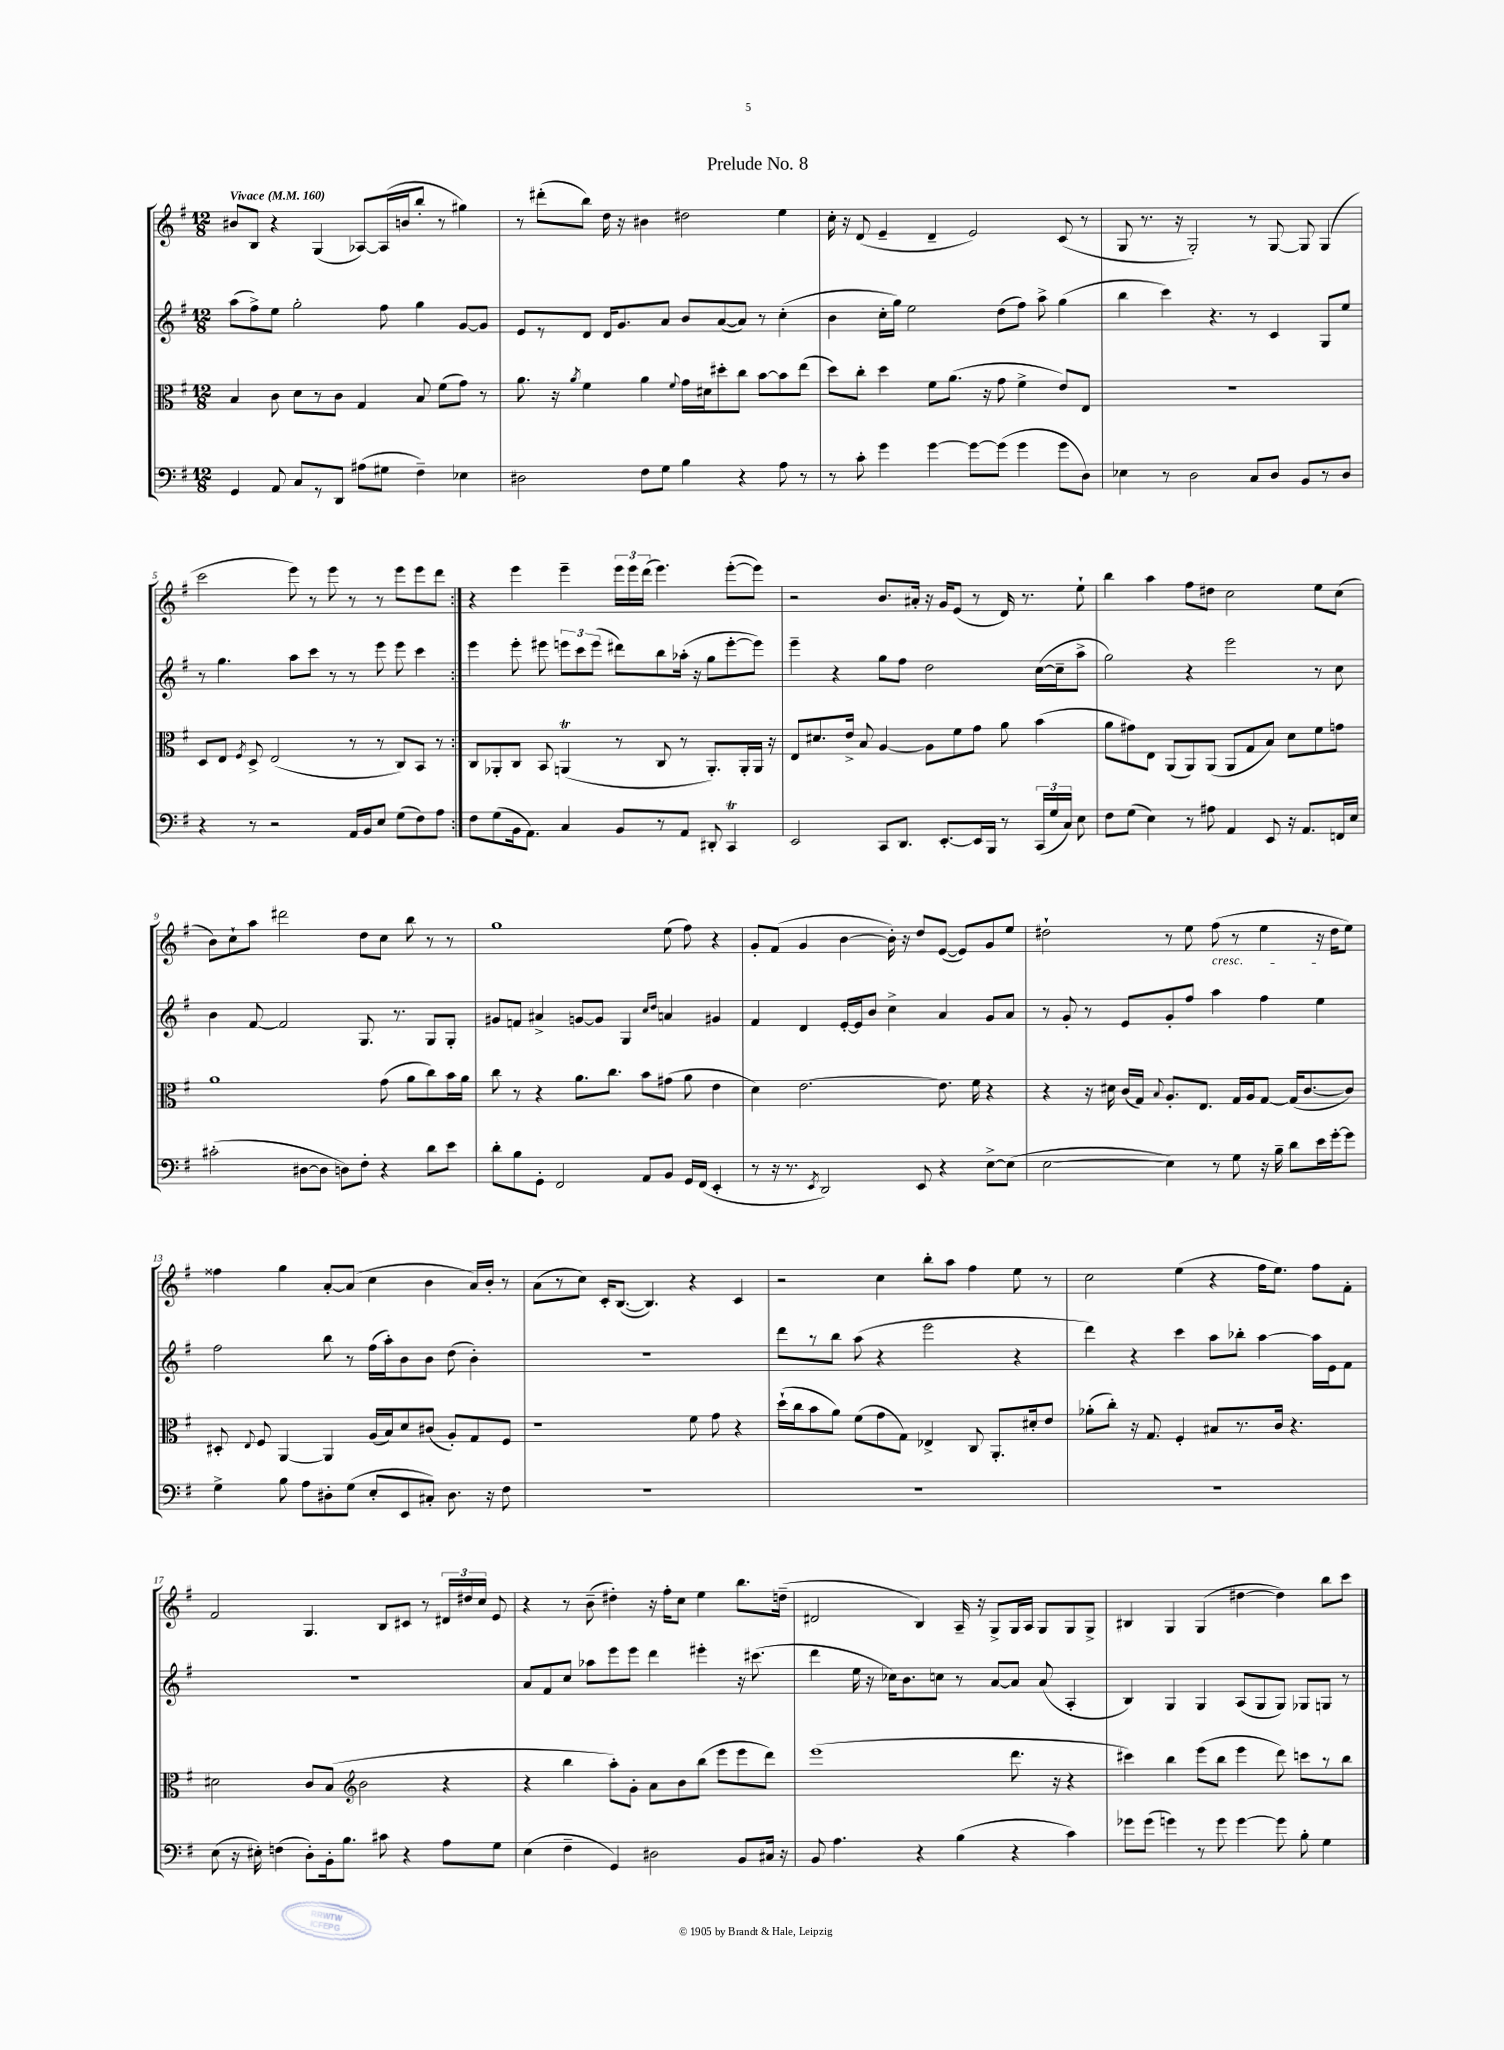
\header { title = "Prelude No. 8" }
<<
\new StaffGroup <<
\new Staff = "s0" {
    \clef treble \key g \major \numericTimeSignature \time 12/8 \tempo "Vivace" 4 = 160
    \autoBeamOff \repeat volta 2 { bis'8[ b8] r4 g4( aes8[~) aes16( b'16 b''8]-. r8 gis''4) |
    r8 dis'''8[-.( b''8]) d''16 r16 bis'4 dis''2 e''4 |
    c''16-. r16 d'8( e'4-- d'4-- e'2) c'8( r8 |
    g8 r8. r16 g2-.) r8 g8~ g8 g4( |
    c'''2 e'''8) r8 e'''8 r8 r8 e'''8[ e'''8 d'''8] | }
    r4 e'''4 e'''4-- \tuplet 3/2 { e'''16[ e'''16 d'''16]( } e'''4.) e'''8[~-.( e'''8]) |
    r2 b'8.[ ais'16]-. r16 g'16[ e'8]( r8 d'16) r8. e''8-! |
    b''4 a''4 fis''8[ dis''8] c''2 e''8[ c''8]( |
    b'8[) c''8-! a''8] dis'''2 d''8[ c''8] b''8 r8 r8 |
    g''1 e''8( fis''8) r4 |
    g'8[-. fis'8]( g'4 b'4~ b'16-.) r16 d''8[ e'8]~( e'8[) g'8 e''8] |
    dis''2-! r8 e''8 fis''8\cresc( r8 e''4 r16 dis''16[\! e''8]) |
    fisis''4 g''4 a'8[~-. a'8]( c''4 b'4 a'16[) b'16]-. r8 |
    a'8[( r8 c''8]) c'16[-. b8.]~( b4.) r4 c'4 |
    r2 c''4 b''8[-. a''8] fis''4 e''8 r8 |
    c''2 e''4( r4 fis''16[ e''8.]) fis''8[ fis'8]-. |
    fis'2 g4. b8[ cis'8] r8 \tuplet 3/2 { dis'16[ dis''16 c''16] } e'8 |
    r4 r8 b'8--( dis''4-.) r16 fis''16[-. c''8] e''4 b''8.[ d''16]--( |
    dis'2 b4) a16-- r16 g8[-> g16 a16] g8[ g8 g8]-> |
    bis4 g4 g4( dis''4~ dis''4) b''8[ c'''8] \bar "|." |
}
\new Staff = "s1" {
    \clef treble \key g \major \numericTimeSignature \time 12/8
    \autoBeamOff \repeat volta 2 { a''8[( fis''8->) e''8] g''2-. fis''8 g''4 g'8[~ g'8] |
    e'8[ r8 d'8] d'16[ g'8. a'8] b'8[ a'8~( a'8]) r8 c''4-.( |
    b'4 c''16[-. g''16]) e''2 d''8[( fis''8]) a''8-> g''4( |
    b''4 c'''4) r4. r8 c'4 g8[ e''8] |
    r8 g''4. a''8[ c'''8] r8 r8 e'''8 e'''8 c'''4 | }
    e'''4 e'''8-. eis'''8 \tuplet 3/2 { e'''8[ c'''8 e'''8]( } dis'''8[) b''8 aes''16]-.( r16 g''8[ e'''8~-. e'''8]) |
    e'''4-- r4 g''8[ fis''8] d''2 c''16[~( c''16-- a''8]-> |
    g''2) r4 e'''2 r8 c''8 |
    b'4 fis'8~ fis'2 g8. r8. g8[ g8]-. |
    gis'8[ f'8] ais'4-> g'8[~ g'8] g4 \grace { c''16[ d''16] } a'4 gis'4 |
    fis'4 d'4 e'16[~-. e'16 b'8] c''4-> a'4 g'8[ a'8] |
    r8 g'8-. r8 e'8[ g'8-. fis''8] a''4 fis''4 e''4 |
    fis''2 b''8 r8 fis''16[( a''16-.) b'8 b'8] d''8( b'4-.) |
    R1. |
    d'''8[ r8 b''8] a''8( r4 e'''2 r4 |
    d'''4) r4 c'''4 a''8[ bes''8]-. a''4~ a''16[ e'16 fis'8] |
    R1. |
    a'8[ fis'8 c''8] aes''8[ e'''8 e'''8] d'''4 eis'''4-. r16 cis'''8.( |
    d'''4 e''16 r16 ces''16[) b'8. c''8] r8 a'8[~ a'8] a'8( a4-. |
    b4) g4 g4 a8[( g8 g8]) ges8[ g8] r8 \bar "|." |
}
\new Staff = "s2" {
    \clef alto \key g \major \numericTimeSignature \time 12/8
    \autoBeamOff \repeat volta 2 { b4 c'8 d'8[ r8 c'8] g4 b8 fis'8[( g'8]) r8 |
    a'8. r16 \acciaccatura { a'8 } fis'4 a'4 \appoggiatura { fis'8 } g'16[ dis'16 dis''8-. c''8] b'8[~ b'8 e''8]( |
    d''8[) c''8]-. d''4 fis'8[ a'8.]( r16 g'8 fis'4-> e'8[) e8] |
    R1. |
    d8[ e8] \acciaccatura { fis8 } d8-> e2( r8 r8 c8[) b,8] r8 | }
    c8[ aes,8-. c8] b,8 a,4\trill( r8 c8 r8 a,8.[-.) a,16-. a,16] r16 |
    e8[ dis'8. e'16]-> b8 a4~ a8[ fis'8 g'8] a'8 b'4( |
    a'8[ gis'8) e8] a,8[( a,8) a,8]( a,8[ g8 b8]) d'8[ fis'8 g'8] |
    a'1 g'8( a'8[ c''8) b'16 a'16] |
    c''8 r8 r4 a'8.[ c''8.] b'8[ gis'8]( a'8 e'4 |
    d'4) e'2.~ e'8. fis'16 r4 |
    r4 r16 dis'16 c'16[( g16]) \appoggiatura { b8 } a8.[-. e8.] g16[ a16 g8]~ g16[( c'8.~ c'8]) |
    dis8-. \appoggiatura { e8 } fis8 a,4~ a,4 a16[( b16) d'8 cis'8]( a8[-.) g8 fis8] |
    r1 fis'8 g'8 r4 |
    d''16[-!( c''16 b'8 a'8]) fis'8[( g'8 g8]) ees4-> c8 a,8.[-. dis'16-. e'8] |
    aes'8[-.( c''8]-.) r16 g8. fis4-. bis8[ r8. c'16] r4. |
    dis'2 c'8[ b8]( \clef treble b'2 r4 |
    r4 b''4 a''8[-.) g'8]-. a'8[ b'8 b''8]( e'''8[ e'''8 d'''8]) |
    e'''1( d'''8. r16 r4 |
    cis'''4) b''4 e'''8[( b''8] e'''4 d'''8) c'''8[ r8 b''8] \bar "|." |
}
\new Staff = "s3" {
    \clef bass \key g \major \numericTimeSignature \time 12/8
    \autoBeamOff \repeat volta 2 { g,4 a,8 c8[ r8 d,8] ais8[( gis8] fis4--) ees4 |
    dis2 fis8[ g8] b4 r4 a8 r8 |
    r8 c'8-. g'4 g'4~ g'8[~ g'8]( g'4 g'8[ d8]) |
    ees4 r8 d2 c8[ d8] b,8[ r8 d8] |
    r4 r8 r2 a,16[ b,16 e8] g8[( fis8) a8] | }
    fis8[ g8( b,16 a,8.]) c4 b,8[ r8 a,8] dis,8-. c,4\trill |
    e,2 c,8[ d,8.] e,8.[~-. e,16 b,,16] r8 \tuplet 3/2 { c,16[( g16 c16]) } e8 |
    fis8[ g8]( e4) r8 ais8 a,4 e,8 r16 a,8.[ f,16 e16] |
    cis'2-.( dis8[~ dis8] d8[) fis8]-. r4 d'8[ e'8] |
    d'8[-. b8 g,8]-. fis,2 a,8[ b,8] g,16[ fis,16]( e,4-. |
    r8 r16 r8. \acciaccatura { e,8 } d,2) e,8 r4 e8[~-> e8]( |
    e2~ e4) r8 g8 r16 b16-- d'8[ e'16 g'16~-. g'8] |
    g4-> b8 a8[ dis8-. g8]( e8[-. e,8 cis8]-.) dis8. r16 fis8 |
    R1. |
    R1. |
    R1. |
    e8( r16 eis16-.) f4( d8[-.) b,16-. b8.] cis'8 r4 a8[ g8] |
    e4( fis4-- g,4) dis2 b,8[ cis16] r16 |
    b,8 a4. r4 b4( r4 c'4) |
    ges'8[ ges'8]( g'4) r8 g'8 g'4~ g'8 b8-. g4 \bar "|." |
}
>>
>>
